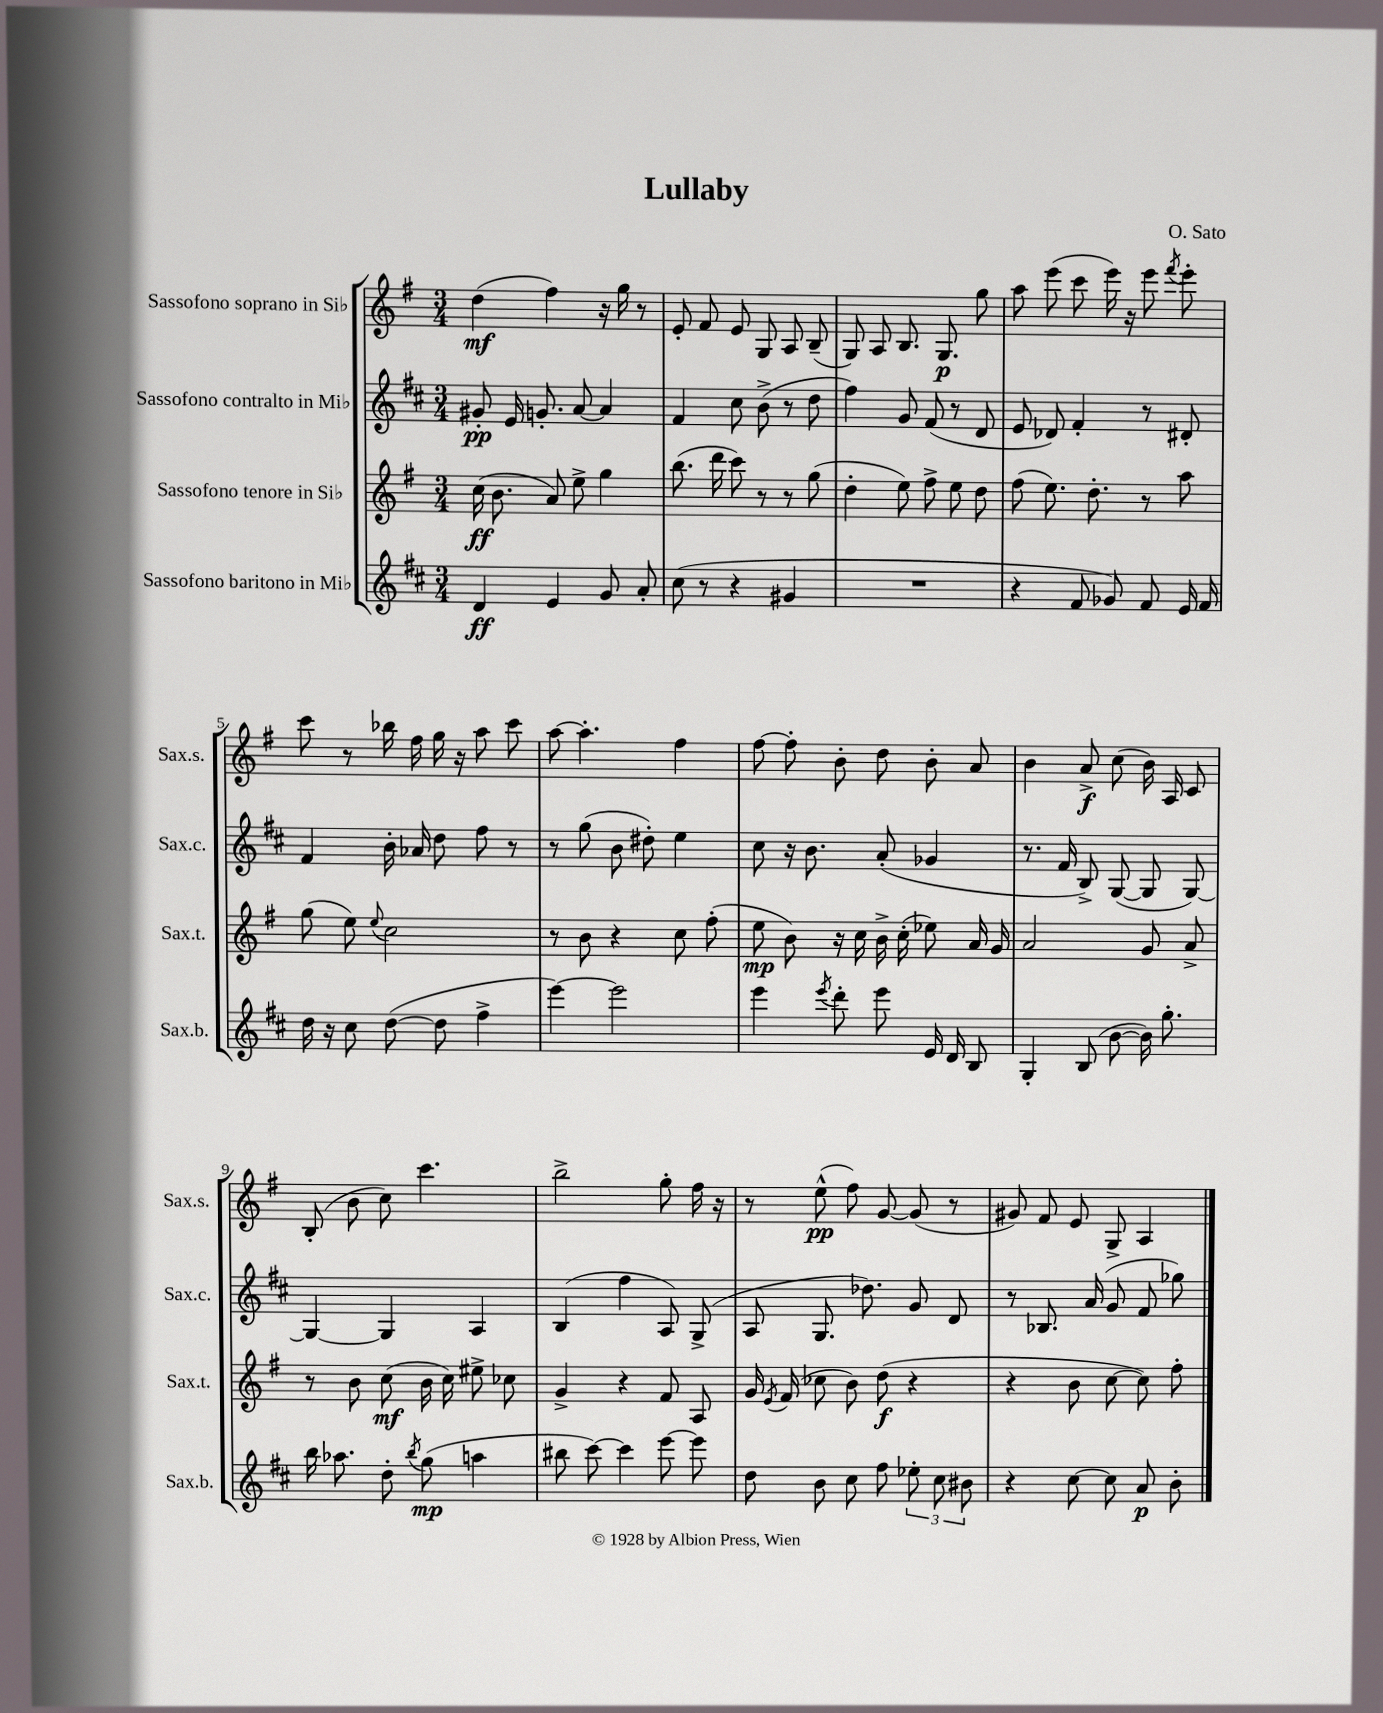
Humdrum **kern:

**kern	**dynam	**kern	**dynam	**kern	**dynam	**kern	**dynam
*part4	*part4	*part3	*part3	*part2	*part2	*part1	*part1
*staff4	*staff4	*staff3	*staff3	*staff2	*staff2	*staff1	*staff1
*I"Sassofono baritono in Mi♭	*	*I"Sassofono tenore in Si♭	*	*I"Sassofono contralto in Mi♭	*	*I"Sassofono soprano in Si♭	*
*I'Sax.b.	*	*I'Sax.t.	*	*I'Sax.c.	*	*I'Sax.s.	*
*clefG2	*	*clefG2	*	*clefG2	*	*clefG2	*
*k[f#c#]	*	*k[f#]	*	*k[f#c#]	*	*k[f#]	*
*M3/4	*	*M3/4	*	*M3/4	*	*M3/4	*
=1	=1	=1	=1	=1	=1	=1	=1
4d/	ff	(16cc\	ff	8g#X'/	pp	(4dd\	mf
.	.	8.b\	.	.	.	.	.
.	.	.	.	16e/	.	.	.
.	.	.	.	8.gn'/	.	.	.
4e/	.	8a/)	.	.	.	4ff#\)	.
.	.	8ee^\	.	[8a/	.	.	.
8g/	.	4gg\	.	4a/]	.	16r	.
.	.	.	.	.	.	16gg\	.
8a'/	.	.	.	.	.	8r	.
=2	=2	=2	=2	=2	=2	=2	=2
(8cc#\	.	(8.bb\	.	4f#/	.	8e'/	.
8r	.	.	.	.	.	8f#/	.
.	.	16ddd\	.	.	.	.	.
4r	.	8ccc\)	.	8cc#\	.	8e/	.
.	.	8r	.	(8b^\	.	8G/	.
4g#X/	.	8r	.	8r	.	8A/	.
.	.	(8gg\	.	8dd\	.	(8B~/	.
=3	=3	=3	=3	=3	=3	=3	=3
2.r	.	4dd'\	.	4ff#\)	.	8G/)	.
.	.	.	.	.	.	8A/	.
.	.	8ee\)	.	8g/	.	8.B/	.
.	.	8ff#^\	.	(8f#/	.	.	.
.	.	.	.	.	.	8.G/	p
.	.	8ee\	.	8r	.	.	.
.	.	8dd\	.	8d/	.	8gg\	.
=4	=4	=4	=4	=4	=4	=4	=4
4r	.	(8ff#\	.	8e/	.	8aa\	.
.	.	8.ee\)	.	8d-X/)	.	(8eee\	.
8f#/	.	.	.	4f#'/	.	8ccc\	.
.	.	8.dd'\	.	.	.	.	.
8g-X/)	.	.	.	.	.	16eee\)	.
.	.	.	.	.	.	16r	.
8f#/	.	8r	.	8r	.	8eee\	.
.	.	.	.	.	.	8qfff#/	.
16e/	.	8aa\	.	8d#X'/	.	8eee'\	.
16f#/	.	.	.	.	.	.	.
!!LO:LB:g=z
=5	=5	=5	=5	=5	=5	=5	=5
16dd\	.	(8gg\	.	4f#/	.	8ccc\	.
16r	.	.	.	.	.	.	.
8cc#\	.	8ee\)	.	.	.	8r	.
.	.	8qqee/	.	.	.	.	.
([8dd\	.	2cc\	.	16b'\	.	16bb-X\	.
.	.	.	.	16a-X/	.	16ff#\	.
8dd\]	.	.	.	8dd\	.	16gg\	.
.	.	.	.	.	.	16r	.
4ff#^\	.	.	.	8ff#\	.	8aa\	.
.	.	.	.	8r	.	8ccc\	.
=6	=6	=6	=6	=6	=6	=6	=6
[4eee\)	.	8r	.	8r	.	[8aa\	.
.	.	8b\	.	(8gg\	.	4.aa'\]	.
2eee\]	.	4r	.	8b\	.	.	.
.	.	.	.	8dd#X'\)	.	.	.
.	.	8cc\	.	4ee\	.	4ff#\	.
.	.	(8ff#'\	.	.	.	.	.
=7	=7	=7	=7	=7	=7	=7	=7
4eee\	.	8ee\	mp	8cc#\	.	[8ff#\	.
.	.	8b\)	.	16r	.	8ff#'\]	.
.	.	.	.	8.b\	.	.	.
8qeee/	.	.	.	.	.	.	.
8ddd'\	.	16r	.	.	.	8b'\	.
.	.	16cc\	.	.	.	.	.
8eee\	.	16b^\	.	(8a'/	.	8dd\	.
.	.	(16cc'\	.	.	.	.	.
16e/	.	8ee-X\)	.	4g-X/	.	8b'\	.
16d/	.	.	.	.	.	.	.
8B/	.	16a/	.	.	.	8a/	.
.	.	16g/	.	.	.	.	.
=8	=8	=8	=8	=8	=8	=8	=8
4G'/	.	2a/	.	8.r	.	4b\	.
.	.	.	.	16f#/	.	.	.
(8B/	.	.	.	8B^/)	.	8a^/	f
[8b\	.	.	.	([8G/	.	(8cc\	.
16b\])	.	8g/	.	8G/]	.	16b\)	.
8.gg'\	.	.	.	.	.	16A/	.
.	.	8a^/	.	[8G/)	.	8c/	.
!!LO:LB:g=z
=9	=9	=9	=9	=9	=9	=9	=9
16bb\	.	8r	.	4G/_	.	(8B'/	.
8.aa-X\	.	.	.	.	.	.	.
.	.	8b\	.	.	.	8b\	.
8dd'\	.	(8cc\	mf	4G/]	.	8cc\)	.
8qbb/	.	.	.	.	.	.	.
(8gg\	mp	16b\	.	.	.	4.ccc\	.
.	.	16cc\)	.	.	.	.	.
4aan\	.	8ee#X^\	.	4A/	.	.	.
.	.	8cc-X\	.	.	.	.	.
=10	=10	=10	=10	=10	=10	=10	=10
8bb#X\	.	4g^/	.	(4B/	.	2bb^\	.
[8ccc#\)	.	.	.	.	.	.	.
4ccc#\]	.	4r	.	4ff#\	.	.	.
[8eee\	.	8f#/	.	8A/)	.	8gg'\	.
8eee\]	.	8A/	.	(8G^/	.	16ff#\	.
.	.	.	.	.	.	16r	.
=11	=11	=11	=11	=11	=11	=11	=11
8dd\	.	16g/	.	8A/	.	8r	.
.	.	8qe/	.	.	.	.	.
.	.	(16f#/	.	.	.	.	.
8b\	.	8cc-X\	.	8.G/	.	(8ee^^\	pp
8cc#\	.	8b\)	.	.	.	8ff#\)	.
.	.	.	.	8.dd-X\)	.	.	.
8ff#\	.	(8dd\	f	.	.	[8g/	.
12ee-X'\	.	4r	.	8g/	.	(8g/]	.
12cc#\	.	.	.	.	.	.	.
.	.	.	.	8d/	.	8r	.
12b#X\	.	.	.	.	.	.	.
=12	=12	=12	=12	=12	=12	=12	=12
4r	.	4r	.	8r	.	8g#X/)	.
.	.	.	.	8.B-X/	.	8f#/	.
[8cc#\	.	8b\	.	.	.	8e/	.
.	.	.	.	(16a/	.	.	.
8cc#\]	.	[8cc\	.	8g/	.	8G^/	.
8a/	p	8cc\])	.	8f#/	.	4A/	.
8b'\	.	8ff#'\	.	8gg-X\)	.	.	.
==	==	==	==	==	==	==	==
*-	*-	*-	*-	*-	*-	*-	*-
